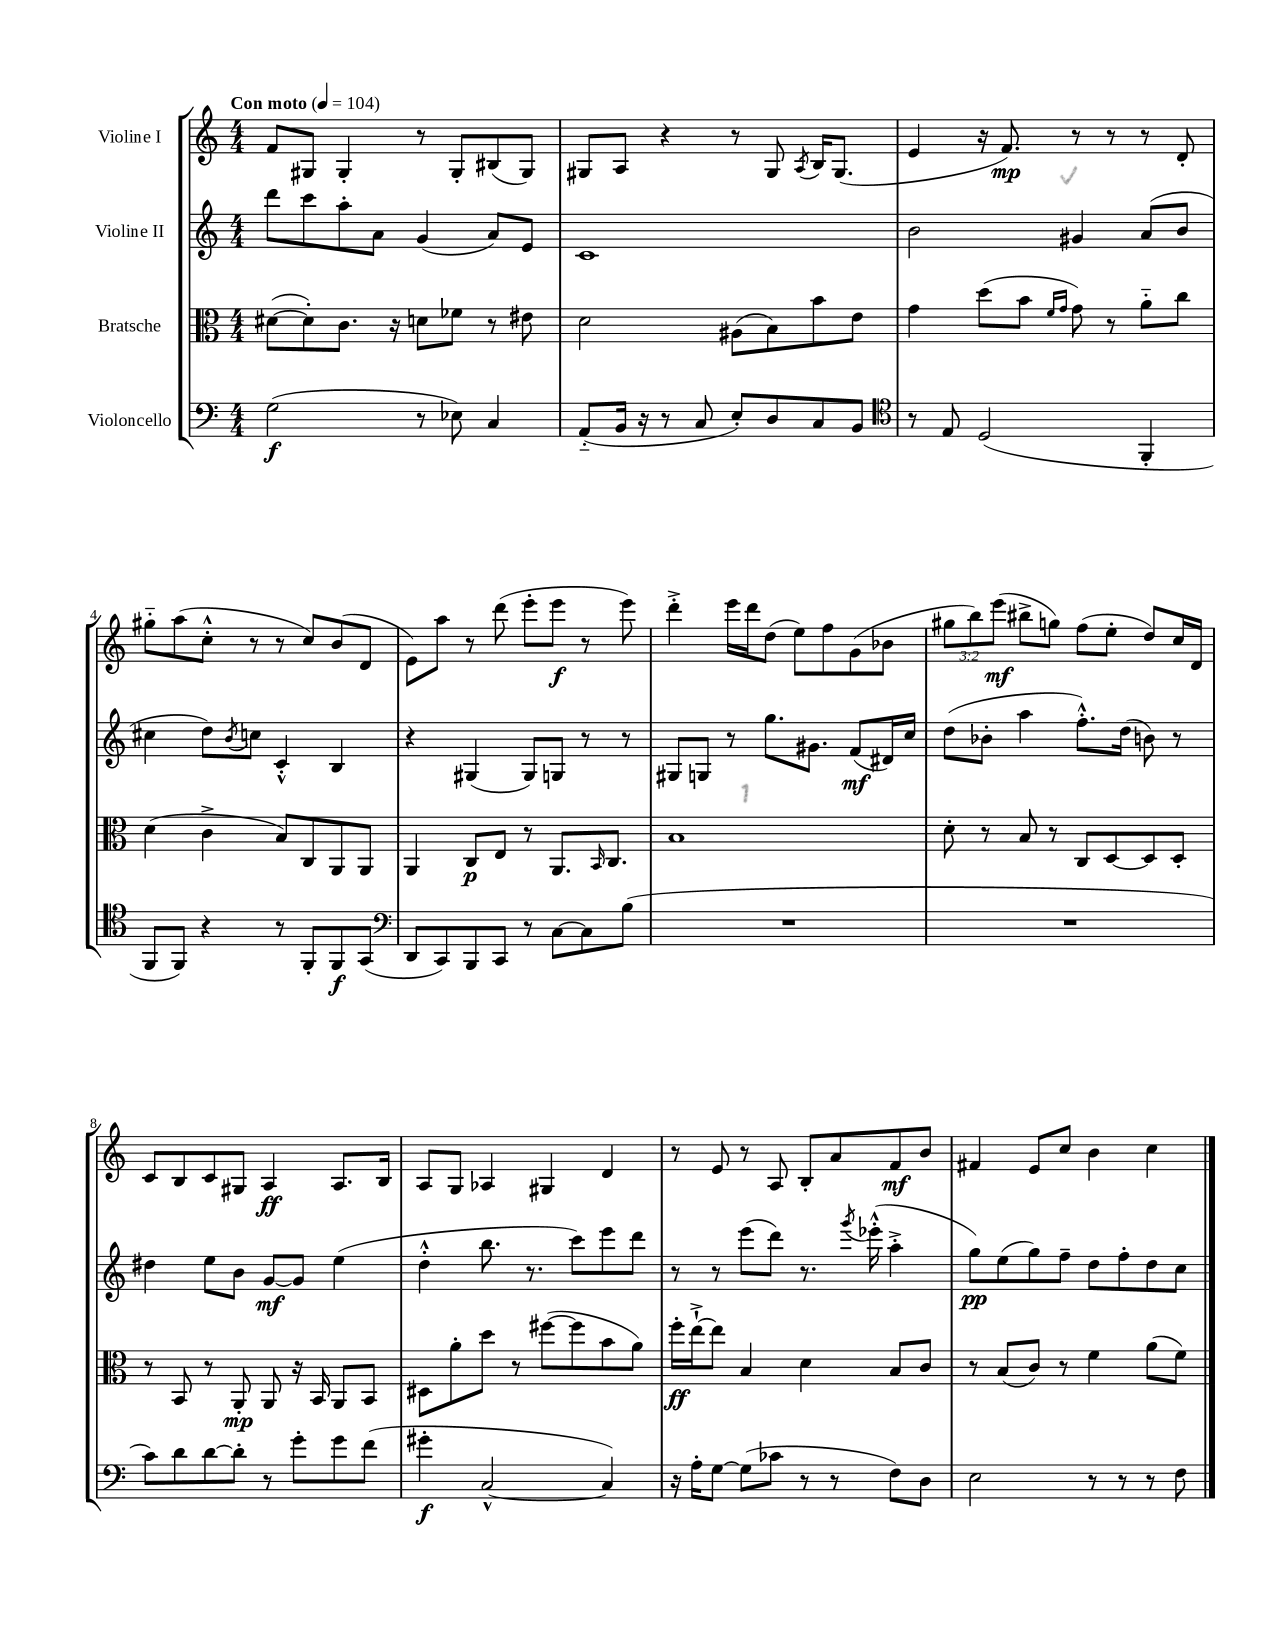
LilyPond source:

<<
\new StaffGroup <<
\new Staff = "s0" \with { instrumentName = "Violine I" } {
    \clef treble \key c \major \numericTimeSignature \time 4/4 \override Staff.TupletNumber.text = #tuplet-number::calc-fraction-text \tempo "Con moto" 4 = 104
    f'8 gis8 gis4-. r8 gis8-. bis8( gis8) |
    gis8 a8 r4 r8 gis8 \acciaccatura { a8 } b16 gis8.( |
    e'4 r16 f'8.\mp) r8 r8 r8 d'8-. |
    gis''8-_ a''8( c''8-.-^ r8 r8 c''8) b'8( d'8 |
    e'8) a''8 r8 d'''8( e'''8-. e'''8\f r8 e'''8) |
    d'''4-.-> e'''16 d'''16 d''8( e''8) f''8 g'8( bes'8 |
    \tuplet 3/2 { gis''8 b''8) e'''8\mf( } bis''8-> g''8) f''8( e''8-. d''8) c''16 d'16 |
    c'8 b8 c'8 gis8 a4\ff a8. b16 |
    a8 g8 aes4 gis4 d'4 |
    r8 e'8 r8 a8 b8-. a'8 f'8\mf b'8 |
    fis'4 e'8 c''8 b'4 c''4 \bar "|." |
}
\new Staff = "s1" \with { instrumentName = "Violine II" } {
    \clef treble \key c \major \numericTimeSignature \time 4/4
    d'''8 c'''8 a''8-. a'8 g'4( a'8) e'8 |
    c'1 |
    b'2 gis'4 a'8( b'8 |
    cis''4 d''8) \acciaccatura { b'8 } c''8 c'4-.-^ b4 |
    r4 gis4( gis8) g8 r8 r8 |
    gis8 g8 r8 g''8. gis'8. f'8\mf( dis'16) c''16 |
    d''8( bes'8-. a''4 f''8.-.-^) d''16( b'8) r8 |
    dis''4 e''8 b'8 g'8~\mf g'8 e''4( |
    d''4-.-^ b''8. r8. c'''8) e'''8 d'''8 |
    r8 r8 e'''8( d'''8) r8. \acciaccatura { g'''8 } ees'''16-.-^( a''4-.-> |
    g''8\pp) e''8( g''8) f''8-- d''8 f''8-. d''8 c''8 \bar "|." |
}
\new Staff = "s2" \with { instrumentName = "Bratsche" } {
    \clef alto \key c \major \numericTimeSignature \time 4/4
    dis'8~( dis'8-.) c'8. r16 d'8 fes'8 r8 eis'8 |
    d'2 ais8( b8) b'8 e'8 |
    g'4 d''8( b'8 \grace { f'16 g'16 } g'8) r8 a'8-_ c''8 |
    d'4( c'4-> b8) c8 a,8 a,8 |
    a,4 c8\p e8 r8 a,8. \grace { b,16 } c8. |
    b1 |
    d'8-. r8 b8 r8 c8 d8~ d8 d8-. |
    r8 b,8 r8 a,8-.\mp a,8 r16 b,16 a,8 b,8 |
    dis8 a'8-. d''8 r8 fis''8~( fis''8 b'8 a'8) |
    f''16-.\ff e''16~-!-> e''8 b4 d'4 b8 c'8 |
    r8 b8( c'8) r8 f'4 a'8( f'8) \bar "|." |
}
\new Staff = "s3" \with { instrumentName = "Violoncello" } {
    \clef bass \key c \major \numericTimeSignature \time 4/4
    g2\f( r8 ees8) c4 |
    a,8-_( b,16 r16 r8 c8 e8-.) d8 c8 b,8 |
    \clef tenor r8 e8 d2( f,4-. |
    f,8 f,8) r4 r8 f,8-. f,8\f g,8( |
    \clef bass d,8 c,8) b,,8 c,8 r8 c8~ c8 b8( |
    R1 |
    R1 |
    c'8) d'8 d'8~ d'8-. r8 g'8-. g'8 f'8( |
    gis'4-.\f c2~-^ c4) |
    r16 a16-. g8~ g8( ces'8 r8 r8 f8) d8 |
    e2 r8 r8 r8 f8 \bar "|." |
}
>>
>>
